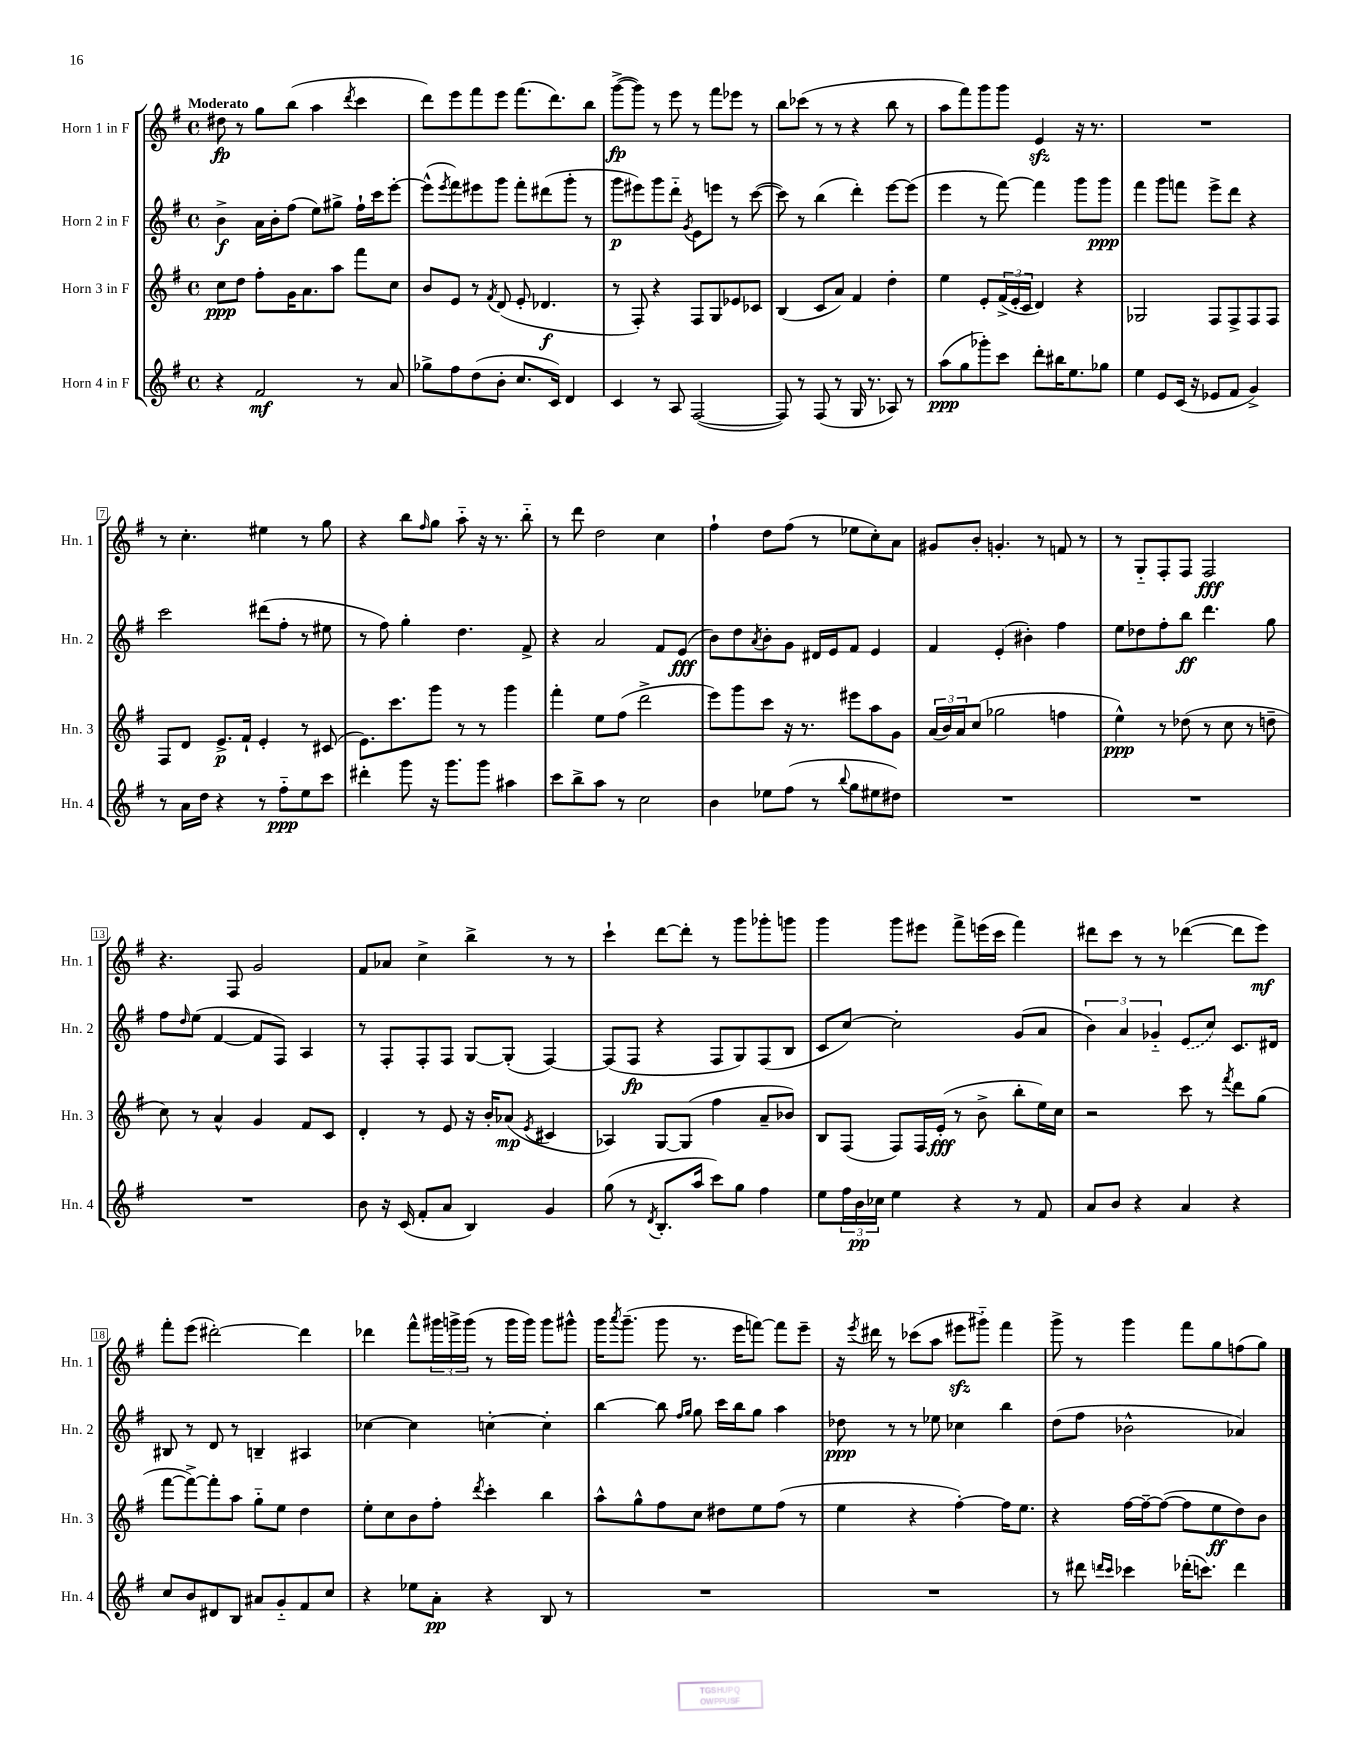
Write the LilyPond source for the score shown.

<<
\new StaffGroup <<
\new Staff = "s0" \with { instrumentName = "Horn 1 in F" shortInstrumentName = "Hn. 1" } {
    \clef treble \key g \major \defaultTimeSignature \time 4/4 \tempo "Moderato"
    dis''8\fp r8 g''8 b''8( a''4 \acciaccatura { d'''8 } c'''4 |
    d'''8) e'''8 fis'''8 e'''8 fis'''8.( d'''8.) b''8 |
    g'''8~->\fp( g'''8) r8 e'''8 r8 fis'''8 ees'''8 r8 |
    b''8 ces'''8( r8 r8 r4 b''8 r8 |
    a''8 fis'''8) g'''8 g'''8 e'4\sfz r16 r8. |
    R1 |
    r8 c''4.-. eis''4 r8 g''8 |
    r4 b''8 \grace { fis''16 } g''8 a''8-_ r16 r8. b''8-_ |
    r8 d'''8 d''2 c''4 |
    fis''4-! d''8 fis''8( r8 ees''8 c''8-.) a'8 |
    gis'8 b'8-. g'4.-. r8 f'8 r8 |
    r8 g8-_ fis8-. fis8 fis2\fff |
    r4. fis8 g'2 |
    fis'8 aes'8 c''4-> b''4-> r8 r8 |
    c'''4-! d'''8~ d'''8-. r8 g'''8 ges'''8-. g'''8 |
    g'''4 g'''8 eis'''8 fis'''8-> e'''16( c'''16 fis'''4) |
    dis'''8 c'''8 r8 r8 des'''4~( des'''8 e'''8\mf) |
    fis'''8-. e'''8( dis'''2~-.) dis'''4 |
    des'''4 fis'''8-^ \tuplet 3/2 { gis'''16 g'''16-> g'''16( } r8 g'''16 g'''16) g'''8 gis'''8-^ |
    g'''16 \acciaccatura { a'''8 } g'''8.--( g'''8 r8. e'''16 f'''8~) f'''8 e'''8-- |
    r16 \acciaccatura { e'''8 } dis'''16 r8 ces'''8( a''8 eis'''8\sfz gis'''8-_) fis'''4 |
    g'''8-> r8 g'''4 fis'''8 g''8 f''8( g''8) \bar "|." |
}
\new Staff = "s1" \with { instrumentName = "Horn 2 in F" shortInstrumentName = "Hn. 2" } {
    \clef treble \key g \major \defaultTimeSignature \time 4/4
    b'4->\f a'16 b'16-. fis''8( e''8) gis''8-> fis''16-! c'''16 e'''8~-. |
    e'''8-^( \acciaccatura { e'''8 } fis'''8) eis'''8 g'''8 fis'''8-. dis'''8( g'''8-. r8 |
    g'''8\p eis'''8) g'''8 d'''8-_ \acciaccatura { g'8 } e'8 e'''8 r8 c'''8~( |
    c'''8) r8 b''4( d'''4-.) e'''8~ e'''8( |
    e'''4 r8 fis'''8~) fis'''4 g'''8 g'''8\ppp |
    fis'''4 g'''8 f'''8 e'''8-> d'''8 r4 |
    c'''2 dis'''8( fis''8-. r8 eis''8 |
    r8 fis''8) g''4-. d''4. fis'8-> |
    r4 a'2 fis'8 e'8\fff( |
    b'8) d''8 \acciaccatura { a'8 } b'8-. g'8 dis'16 e'16 fis'8 e'4 |
    fis'4 e'4-.( bis'4-.) fis''4 |
    e''8 des''8 fis''8-. b''8\ff d'''4. g''8 |
    fis''8 \grace { d''16 } e''8( fis'4~ fis'8 fis8) a4 |
    r8 fis8-. fis8-. fis8 g8~ g8-.( fis4~) |
    fis8( fis8\fp r4 fis8 g8) fis8( b8 |
    c'8 c''8~) c''2-. g'8( a'8 |
    \tuplet 3/2 { b'4) a'4 ges'4-_ } \once \slurDashed e'8( c''8) c'8. dis'16 |
    bis8 r8 d'8 r8 b4-- ais4 |
    ces''4~ ces''4 c''4~-. c''4-. |
    b''4~ b''8 \grace { fis''16 g''16 } g''8 c'''16 b''16 g''8 a''4 |
    des''8\ppp r8 r8 ees''8 ces''4 b''4 |
    d''8( fis''8 bes'2-^ aes'4) \bar "|." |
}
\new Staff = "s2" \with { instrumentName = "Horn 3 in F" shortInstrumentName = "Hn. 3" } {
    \clef treble \key g \major \defaultTimeSignature \time 4/4
    c''8\ppp d''8 fis''8-. g'16 a'8. a''8 fis'''8 c''8 |
    b'8 e'8 r8 \acciaccatura { fis'8 } d'8( e'8-. des'4.\f |
    r8 fis8-.) r4 fis8 g8 ees'8 ces'8 |
    b4( c'8 a'8) fis'4 d''4-. |
    e''4 e'8-. \tuplet 3/2 { fis'16->( e'16-. c'16 } d'4) r4 |
    ges2 fis8 fis8-> fis8 fis8 |
    fis8 d'8 e'8.->\p fis'16-! e'4-. r8 cis'8( |
    e'8.) c'''8. g'''8 r8 r8 g'''4 |
    fis'''4-. e''8 fis''8( d'''2-> |
    e'''8) g'''8 c'''8 r16 r8. eis'''8 a''8 g'8 |
    \tuplet 3/2 { a'16( b'16) a'16 } c''8( ges''2 f''4 |
    e''4-^\ppp) r8 des''8( r8 c''8 r8 d''8-- |
    c''8) r8 a'4-^ g'4 fis'8 c'8 |
    d'4-. r8 e'8 r16 b'16-. aes'8\mp( \acciaccatura { e'8 } cis'4 |
    aes4) g8~ g8( fis''4 a'8-- bes'8) |
    b8 fis8( fis8) fis16 e'16-.\fff( r8 b'8-> b''8-. e''16) c''16 |
    r2 c'''8 r8 \acciaccatura { fis'''8 } d'''8 g''8( |
    fis'''8~ fis'''8~->) fis'''8-. a''8 g''8-_ e''8 d''4 |
    e''8-. c''8 b'8 fis''8-. \acciaccatura { d'''8 } c'''4-. b''4 |
    a''8-^ g''8-^ fis''8 c''8 dis''8 e''8 fis''8( r8 |
    e''4 r4 fis''4~-.) fis''16 e''8. |
    r4 fis''16~ fis''16~-- fis''8~( fis''8 e''8\ff d''8) b'8 \bar "|." |
}
\new Staff = "s3" \with { instrumentName = "Horn 4 in F" shortInstrumentName = "Hn. 4" } {
    \clef treble \key g \major \defaultTimeSignature \time 4/4
    r4 fis'2\mf r8 a'8 |
    ges''8-> fis''8 d''8( b'8-. c''8. c'16) d'4 |
    c'4 r8 a8 fis2~( |
    fis8) r8 fis8( r8 g16 r8. aes8) r8 |
    a''8\ppp( g''8 ges'''8-.) c'''8 d'''8-. bis''16 e''8. ges''8 |
    e''4 e'8 c'16( r16 ees'8 fis'8 g'4->) |
    r8 a'16 d''16 r4 r8 fis''8-_\ppp e''8 c'''8 |
    dis'''4-. g'''8 r16 g'''8. g'''8 ais''4 |
    c'''8 b''8-> a''8 r8 c''2 |
    b'4 ees''8 fis''8( r8 \appoggiatura { b''8 } g''8 eis''8 dis''8) |
    R1 |
    R1 |
    R1 |
    b'8 r16 c'16( fis'8-. a'8 b4) g'4 |
    g''8( r8 \acciaccatura { d'8 } b8.-. a''16 c'''8) g''8 fis''4 |
    e''8 \tuplet 3/2 { fis''16 b'16\pp ces''16 } e''4 r4 r8 fis'8 |
    a'8 b'8 r4 a'4 r4 |
    c''8 b'8 dis'8 b8 ais'8 g'8-_ fis'8 c''8 |
    r4 ees''8 a'8-.\pp r4 b8 r8 |
    R1 |
    R1 |
    r8 dis'''8 \grace { d'''16 c'''16 } ces'''4 des'''16-.( c'''8.) des'''4 \bar "|." |
}
>>
>>
\layout { \context { \Score \override BarNumber.stencil = #(make-stencil-boxer 0.1 0.3 ly:text-interface::print) } }
